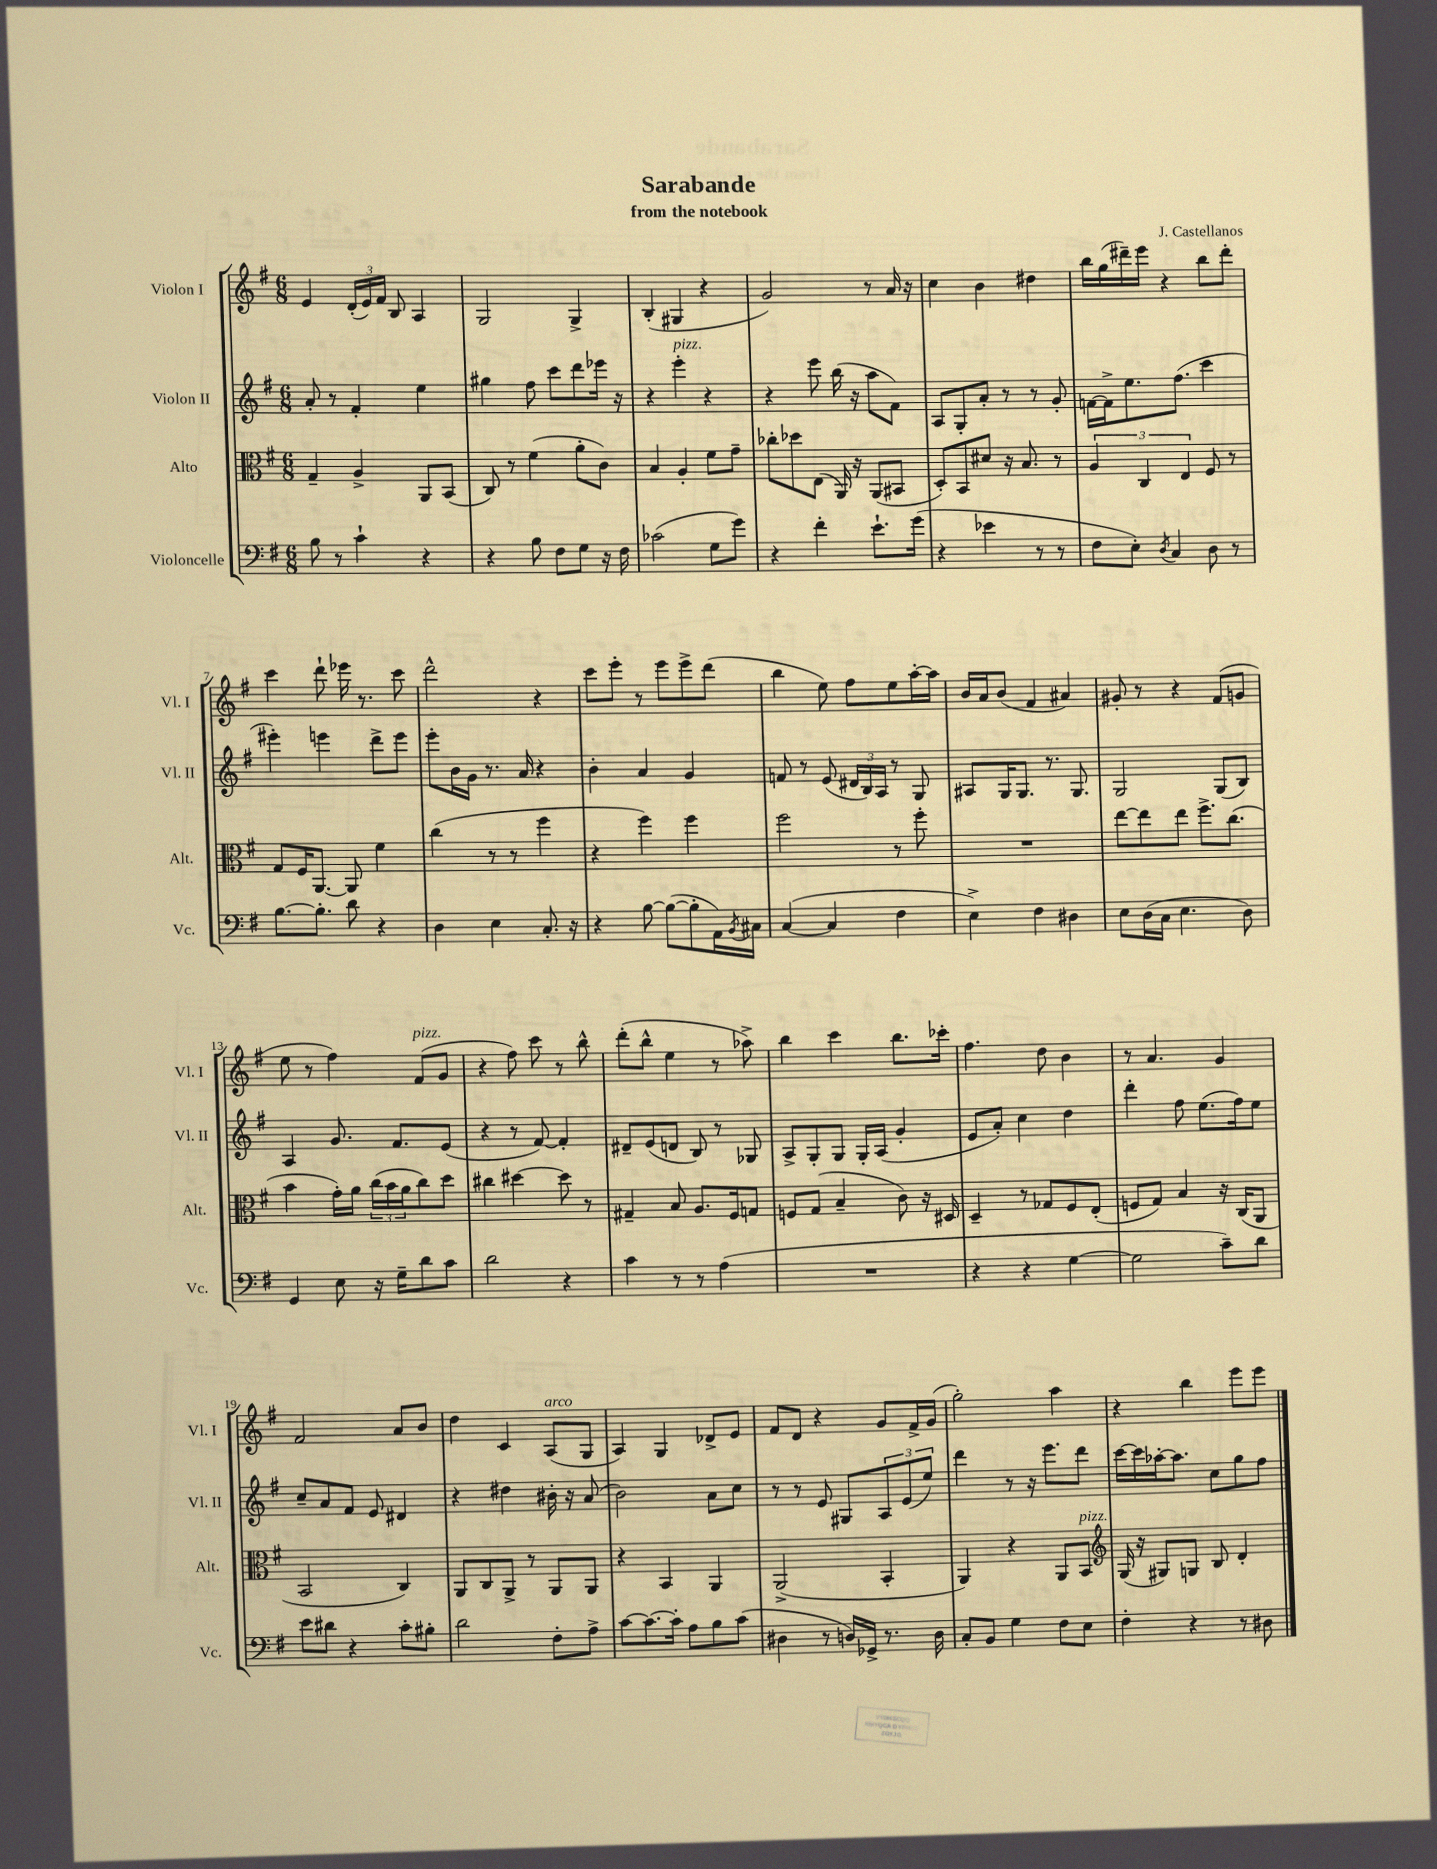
\header { title = "Sarabande" composer = "J. Castellanos" subtitle = "from the notebook" }
<<
\new StaffGroup <<
\new Staff = "s0" \with { instrumentName = "Violon I" shortInstrumentName = "Vl. I" } {
    \clef treble \key g \major \numericTimeSignature \time 6/8
    e'4 \tuplet 3/2 { d'16-.( e'16) fis'16 } b8 a4 |
    g2 g4-> |
    b4-.( gis4 r4 |
    g'2) r8 a'16 r16 |
    c''4 b'4 dis''4 |
    b''16 g''16( dis'''16--) e'''16 r4 b''8 dis'''8-. |
    c'''4 d'''8-! ees'''16 r8. c'''8 |
    d'''2-^ r4 |
    c'''8 e'''8-. r8 e'''8 e'''8-> d'''8( |
    b''4 e''8) fis''8 e''8 a''16~-. a''16 |
    b'16 a'16 b'8( fis'4 ais'4) |
    gis'8-. r8 r4 fis'8( g'8 |
    e''8 r8 fis''4) fis'8^\markup { \italic "pizz." }( g'8 |
    r4 fis''8) c'''8 r8 b''8-^ |
    d'''8-.( b''8-^ e''4 r8 aes''8->) |
    b''4 c'''4 b''8. ces'''16-. |
    fis''4. d''8 b'4 |
    r8 a'4. g'4 |
    fis'2 a'8 b'8 |
    d''4 c'4 a8^\markup { \italic "arco" }( g8 |
    a4) g4 des'8-> e'8 |
    fis'8 d'8 r4 g'8 fis'16-> g'16( |
    g''2-.) a''4 |
    r4 b''4 e'''8 e'''8 \bar "|." |
}
\new Staff = "s1" \with { instrumentName = "Violon II" shortInstrumentName = "Vl. II" } {
    \clef treble \key g \major \numericTimeSignature \time 6/8
    a'8-. r8 fis'4-. e''4 |
    gis''4 fis''8 c'''8 d'''8 ees'''16 r16 |
    r4 e'''4-.^\markup { \italic "pizz." } r4 |
    r4 e'''8 b''16( r16 a''8 fis'8) |
    a8 g8-. a'8-. r8 r8 g'8-. |
    f'16~ f'16-> e''8. fis''8.( c'''4 |
    eis'''4-.) e'''4 d'''8-> e'''8 |
    e'''8-. b'16 g'16 r8. a'16 r4 |
    b'4-. a'4 g'4 |
    f'8 r8 e'8( \tuplet 3/2 { dis'16 b16) a16 } r8 g8 |
    ais8 g16 g8. r8. g8. |
    g2 g8( b8) |
    a4 g'8. fis'8. e'8( |
    r4 r8 fis'8~) fis'4-. |
    dis'8-- e'8( d'8 b8) r8 ges8 |
    a8-> g8-. g8 g16-. a16( g'4-. |
    e'8 a'8-.) c''4 d''4 |
    d'''4-. fis''8 e''8.( fis''16) e''8 |
    c''8-- a'8 fis'8 e'8 dis'4 |
    r4 dis''4 bis'16-. r16 a'8( |
    b'2) a'8 c''8 |
    r8 r8 e'8 gis8 \tuplet 3/2 { a8 e'8( e''8) } |
    d'''4 r8 r16 e'''8. d'''8 |
    c'''16~ c'''16 aes''16~-. aes''8. c''8 g''8 fis''8 \bar "|." |
}
\new Staff = "s2" \with { instrumentName = "Alto" shortInstrumentName = "Alt." } {
    \clef alto \key g \major \numericTimeSignature \time 6/8
    g4-- a4-> a,8 b,8( |
    c8) r8 fis'4( a'8-. c'8) |
    b4 a4-. fis'8 g'8-- |
    ces''8-. des''8 e8( a,16) r16 a,8( bis,8 |
    d8-.) b,8 dis'8 r16 b8. r8 |
    \tuplet 3/2 { a4 c4 e4 } fis8 r8 |
    g8 fis16 a,8.~ a,8 fis'4 |
    c''4( r8 r8 fis''4 |
    r4 fis''4) fis''4 |
    fis''2 r8 fis''8-. |
    R2. |
    e''8~ e''8 e''8 fis''8.-> c''8.( |
    b'4 g'16-.) a'16 \tuplet 3/2 { c''16( b'16 a'16 } c''8) d''8 |
    cis''4 dis''4~ dis''8 r8 |
    gis4-- b8 a8. fis16 g8 |
    f8 g8( b4-- c'8) r16 dis16 |
    d4-- r8 ges8 fis8 e8-.( |
    f8 g8) b4 r16 c16( a,8 |
    b,2 c4) |
    a,8 c8 a,8-> r8 a,8 a,8 |
    r4 b,4 a,4 |
    a,2->( b,4-. |
    a,4) r4 a,8 b,8^\markup { \italic "pizz." } |
    \clef treble g16( r16 gis8) g8 b8 d'4-. \bar "|." |
}
\new Staff = "s3" \with { instrumentName = "Violoncelle" shortInstrumentName = "Vc." } {
    \clef bass \key g \major \numericTimeSignature \time 6/8
    b8 r8 c'4-! r4 |
    r4 b8 fis8 g8 r16 fis16 |
    ces'2( g8 g'8) |
    r4 fis'4-. e'8.-! g'16( |
    r4 ees'4 r8 r8 |
    fis8 e8-.) \acciaccatura { d8 } c4 d8 r8 |
    b8.~ b8.-. d'8 r4 |
    d4 e4 c8.-. r16 |
    r4 b8~ b8~( b8-. a,16) \acciaccatura { b,8 } cis16 |
    c4~( c4 fis4 |
    e4->) fis4 dis4 |
    e8 d16( c16 e4. d8) |
    g,4 e8 r16 g16-- d'8 c'8 |
    d'2 r4 |
    c'4 r8 r8 a4( |
    R2. |
    r4 r4 g4~ |
    g2 c'8--) d'8 |
    e'8 dis'8 r4 c'8-. bis8-. |
    d'2 fis8-. a8-> |
    c'8~ c'8.~ c'16-. a8 b8 c'8( |
    dis4 r8 d16) ges,16-> r8. d16 |
    c8-. b,8 g4 fis8 e8 |
    fis4-. r4 r8 dis8 \bar "|." |
}
>>
>>
